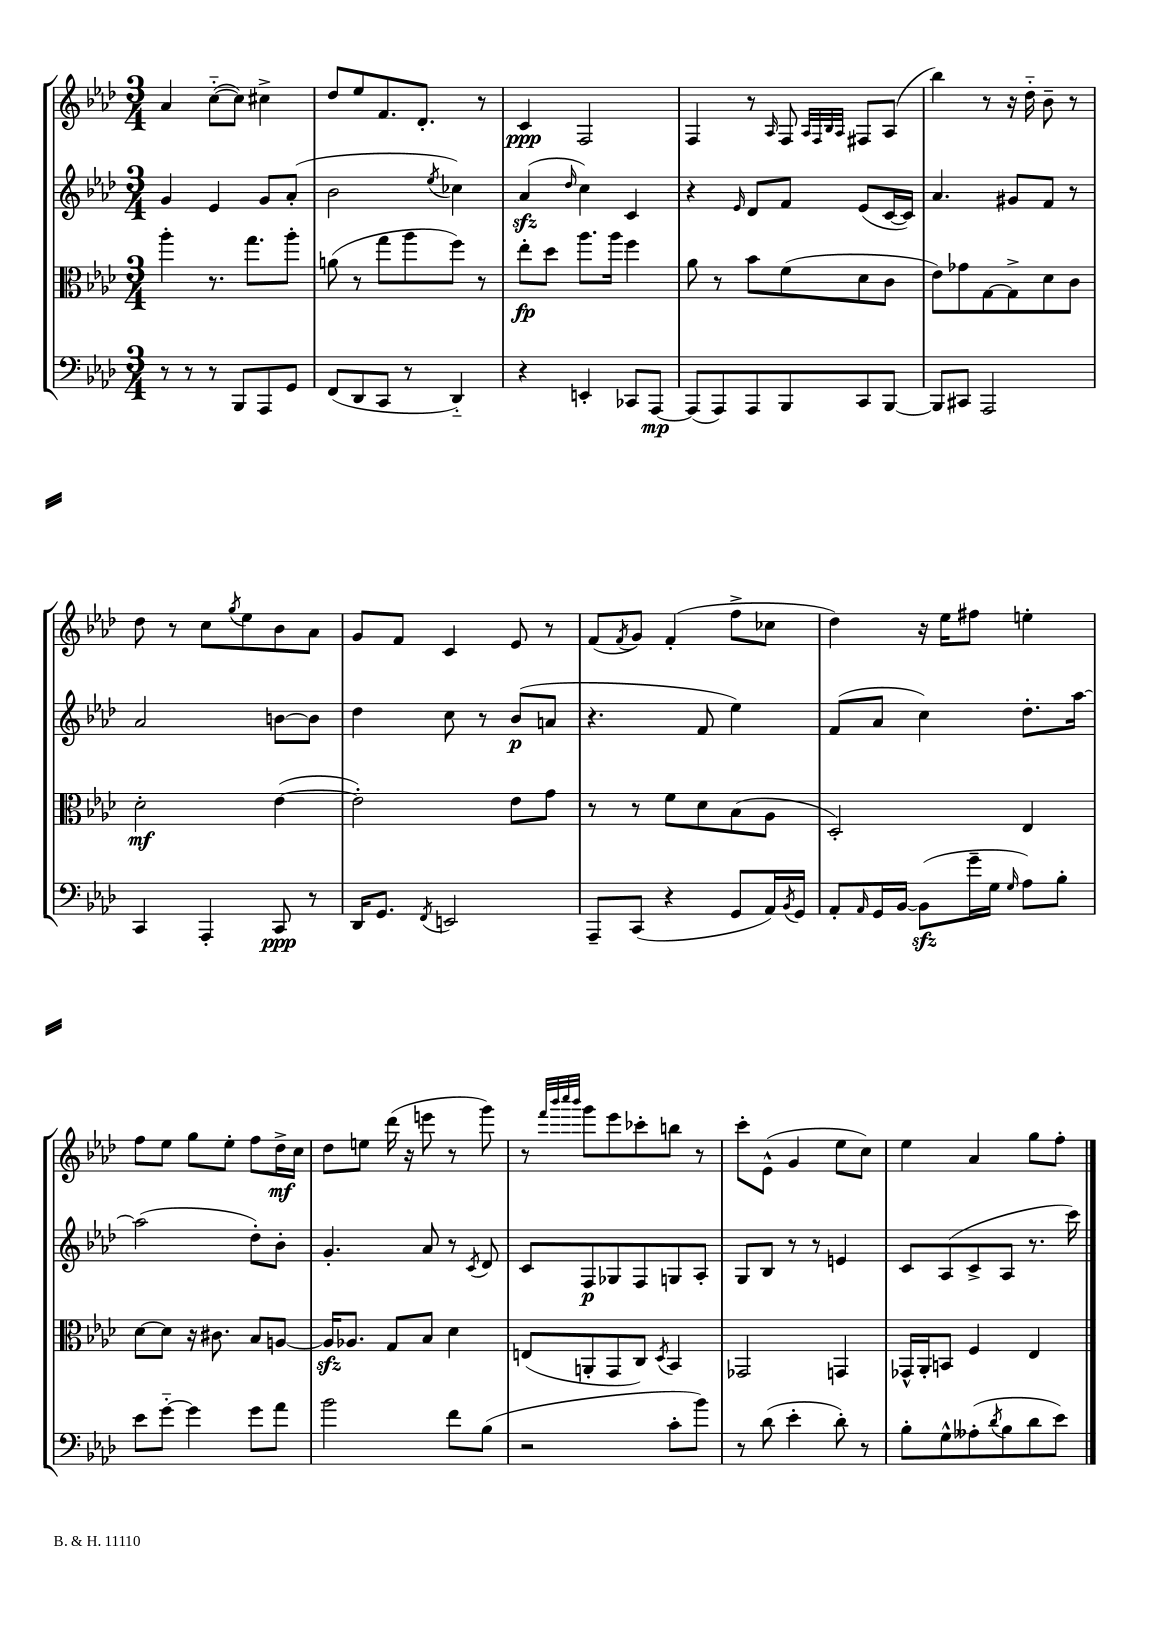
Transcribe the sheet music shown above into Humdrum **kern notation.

**kern	**kern	**kern	**kern
*staff4	*staff3	*staff2	*staff1
*clefF4	*clefC3	*clefG2	*clefG2
*k[b-e-a-d-]	*k[b-e-a-d-]	*k[b-e-a-d-]	*k[b-e-a-d-]
*M3/4	*M3/4	*M3/4	*M3/4
8r	4aa-'\	4g/	4a-/
8r	.	.	.
8r	8.r	4e-/	([8cc'~\L
8BBB-/L	.	.	8cc\]J)
.	8.gg\L	.	.
8AAA-/	.	8g/L	4cc#^\
8GG/J	8aa-'\J	(8a-'/J	.
=	=	=	=
(8FF/L	(8a\	2b-\	8dd-/L
8DD-/	8r	.	8ee-/
8CC/J	8gg\L	.	8.f/
8r	8aa-\	.	.
.	.	.	8.d-'/J
.	.	8qee-/	.
4DD-'~/)	8ff\J)	4cc-\)	.
.	8r	.	8r
=	=	=	=
4r	8ee-'\L	(4a-/	4c/
.	8dd-\J	.	.
.	.	16qqdd-/	.
4EE'/	8.aa-\L	4cc\)	2F/
.	16aa-\Jk	.	.
8CC-/L	4ff\	4c/	.
[8AAA-/J	.	.	.
=	=	=	=
(8AAA-/]L	8a-\	4r	4F/
8AAA-/)	8r	.	.
.	.	16qqe-/	.
8AAA-/	8b-\L	8d-/L	8r
.	.	.	16qqA-/
8BBB-/	(8f\	8f/J	8F/
.	.	.	32qqA-/LLL
.	.	.	32qqF/
.	.	.	32qqB-/
.	.	.	32qqA-/JJJ
8CC/	8d-\	(8e-/L	8F#/L
[8BBB-/J	8c\J	[16c/L	(8A-/J
.	.	16c/]JJ)	.
=	=	=	=
8BBB-/]L	8e-\L)	4.a-/	4bb-\)
8CC#/J	8g-\	.	.
2AAA-/	[8G\	.	8r
.	8G^\]	8g#/L	16r
.	.	.	16dd-'~\
.	8d-\	8f/J	8b-~\
.	8c\J	8r	8r
=	=	=	=
4CC/	2d-'\	2a-/	8dd-\
.	.	.	8r
4AAA-'/	.	.	8cc\L
.	.	.	8qgg/
.	.	.	8ee-\
8CC/	([4e-\	[8b\L	8b-\
8r	.	8b\]J	8a-\J
=	=	=	=
16DD-/LK	2e-'\])	4dd-\	8g/L
8.GG/J	.	.	.
.	.	.	8f/J
8qFF/	.	.	.
2EE/	.	8cc\	4c/
.	.	8r	.
.	8e-\L	(8b-/L	8e-/
.	8g\J	8a/J	8r
=	=	=	=
8AAA-~/L	8r	4.r	(8f/L
.	.	.	8qf/
(8CC/J	8r	.	8g/J)
4r	8f\L	.	(4f'/
.	8d-\	8f/	.
8GG/L	(8B-\	4ee-\)	8ff^\L
16AA-/L)	8A-\J	.	8cc-\J
8qBB-/	.	.	.
16GG/JJ	.	.	.
=	=	=	=
8AA-'/L	2D-'/)	(8f/L	4dd-\)
16qqAA-/	.	.	.
16GG/L	.	8a-/J	.
[16BB-/JJ	.	.	.
(8BB-\]L	.	4cc\)	16r
.	.	.	16ee-\LK
16g~\L	.	.	8ff#\J
16G\JJ	.	.	.
16qqG/	.	.	.
8A-\L)	4E-/	8.dd-'\L	4ee'\
8B-'\J	.	.	.
.	.	[16aa-\Jk	.
=	=	=	=
8e-\L	[8d-\L	(2aa-\]	8ff\L
[8g'~\J	8d-\]J	.	8ee-\J
4g\]	16r	.	8gg\L
.	8.c#\	.	.
.	.	.	8ee-'\J
8g\L	8B-/L	8dd-'\L)	8ff\L
8a-\J	[8A/J	8b-'\J	16dd-^\L
.	.	.	16cc\JJ
=	=	=	=
2b-\	16A/]LK	4.g'/	8dd-\L
.	8.A-/J	.	.
.	.	.	8ee\J
.	8G/L	.	(16ddd-\
.	.	.	16r
.	8B-/J	8a-/	8eee\
8f\L	4d-\	8r	8r
.	.	8qc/	.
(8B-\J	.	8d-/	8ggg\)
=	=	=	=
2r	(8E/L	8c/L	8r
.	.	.	32qqfff/LLL
.	.	.	32qqbbb-/
.	.	.	32qqcccc/
.	.	.	32qqbbb-/JJJ
.	8AA'/	8F/	8ggg\L
.	8GG/	8G-/	8eee-\
.	8C/J)	8F/	8ccc-'\
.	8qD-/	.	.
8c'\L	4BB-/	8G/	8bb\J
8b-\J)	.	8A-'/J	8r
=	=	=	=
8r	2GG-/	8G/L	8ccc'\L
(8d-\	.	8B-/J	(8e-^^\J
4e-'\	.	8r	4g/
.	.	8r	.
8d-'\)	4GG/	4e/	8ee-\L
8r	.	.	8cc\J)
=	=	=	=
8B-'\L	16GG-^^/LL	8c/L	4ee-\
.	16AA-'/J	.	.
8G^^\	8BB/J	(8A-/	.
(8A--'\	4F/	8c^/	4a-/
8qd-/	.	.	.
8B-\	.	8A-/J	.
8d-\	4E-/	8.r	8gg\L
8e-\J)	.	.	8ff'\J
.	.	16ccc\)	.
==	==	==	==
*-	*-	*-	*-
